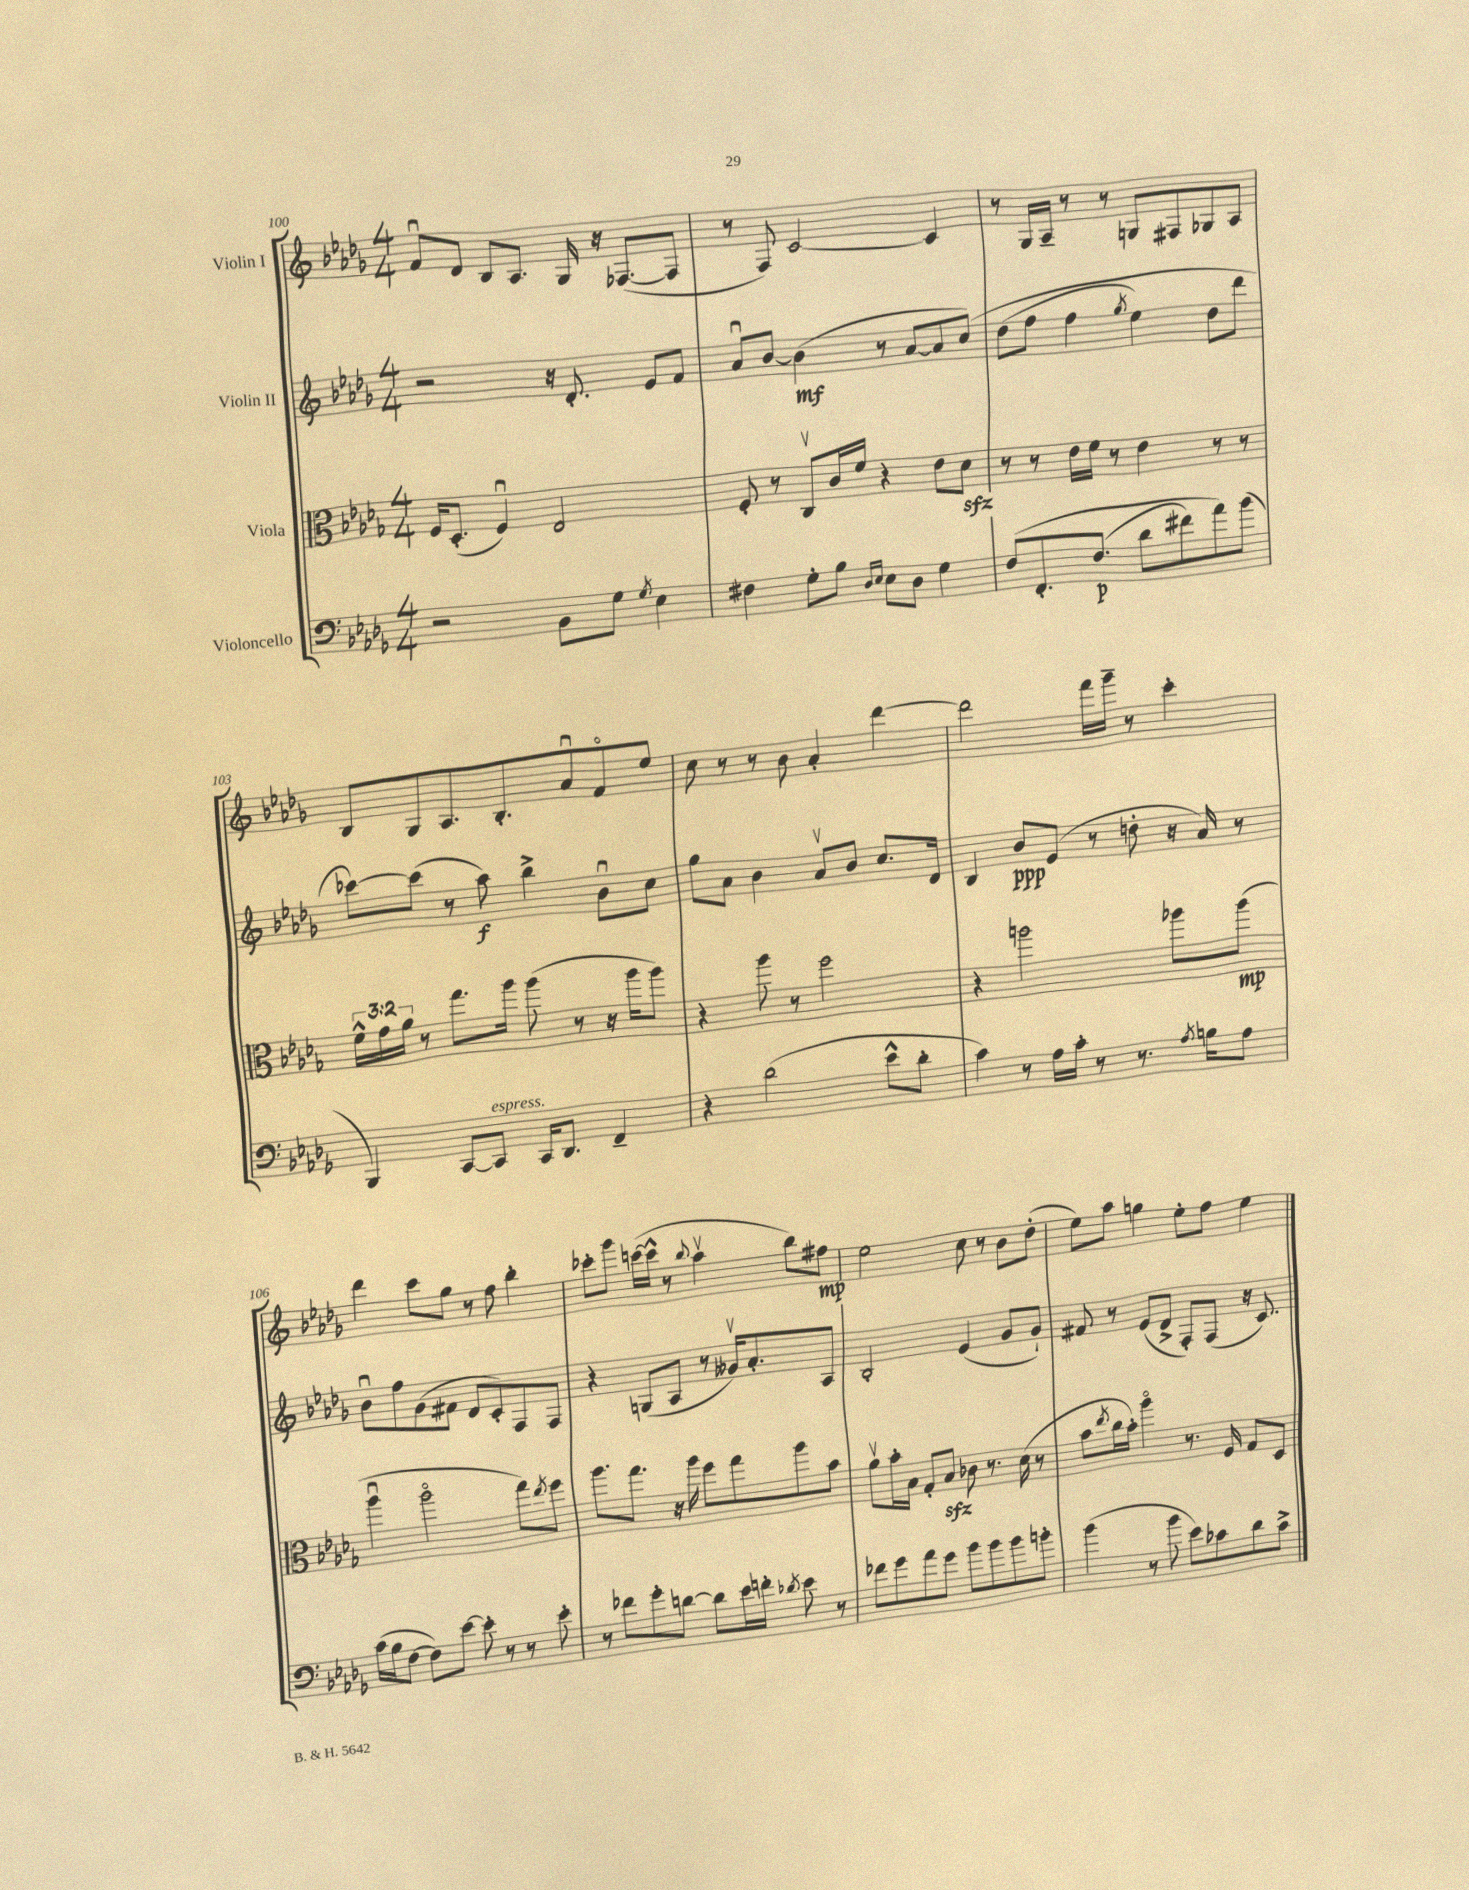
<<
\new StaffGroup <<
\new Staff = "s0" \with { instrumentName = "Violin I" } {
    \clef treble \key des \major \numericTimeSignature \time 4/4
    f'8\downbow des'8 bes8 aes8. ges16 r16 fes8.~( fes8 |
    r8 f8) c'2~ c'4 |
    r8 ges16 aes16-- r8 r8 g8 fis8 ges8 aes8 |
    bes8 ges8 aes8. bes8.-. aes'8\downbow f'8\flageolet ees''8 |
    c''8 r8 r8 bes'8 aes'4-. des'''4~ |
    des'''2 f'''16 ges'''16-- r8 c'''4-. |
    des'''4 c'''8 ges''8 r8 f''8 bes''4-. |
    ces'''8-. ges'''8 c'''16~( c'''16-^ r8 \appoggiatura { bes''8 } aes''4\upbow bes''8) fis''8\mp |
    ees''2 c''8 r8 bes'8 des''8-.( |
    ees''8) aes''8 g''4 ees''8-. f''8 ees''4 \bar "|." |
}
\new Staff = "s1" \with { instrumentName = "Violin II" } {
    \clef treble \key des \major \numericTimeSignature \time 4/4
    r2 r16 des'8.-. ees'8 f'8 |
    aes'8\downbow bes'8~ bes'4\mf( r8 aes'8~ aes'8 c''8)\( |
    des''8( f''8 f''4 \acciaccatura { ges''8 } ees''4) des''8 des'''8 |
    ces'''8~\) ces'''8( r8 aes''8\f) bes''4-> bes'8\downbow c''8 |
    ges''8 aes'8 bes'4 aes'8\upbow bes'8 c''8. des'16 |
    bes4 bes'8\ppp ees'8( r8 d''8-. r16 aes'16) r8 |
    bes'8\downbow f''8 ges'8( fis'8 des'8 c'8-.) f8 f8 |
    r4 g8( aes8 r8 geses'16\upbow) aes'8.-. aes8 |
    bes2-. ees'4( ges'8 ges'8-!) |
    fis'8 r8 ees'8( des'8-> f8-.) f8( r16 c'8.) \bar "|." |
}
\new Staff = "s2" \with { instrumentName = "Viola" } {
    \clef alto \key des \major \numericTimeSignature \time 4/4 \override Staff.TupletNumber.text = #tuplet-number::calc-fraction-text
    f16 des8.-.( f4\downbow) ees2 |
    f8-. r8 c8\upbow c'16 f'16 r4 ees'8 des'8\sfz |
    r8 r8 ees'16 f'16 r8 ees'4 r8 r8 |
    \tuplet 3/2 { f'16-^ ges'16 aes'16 } r8 ges''8. aes''16 aes''8( r8 r16 aes''16 aes''8) |
    r4 aes''8 r8 f''2 |
    r4 a''2 aes''8 aes''8\mp( |
    aes''4\downbow aes''2\flageolet ges''8) \acciaccatura { ees''8 } f''8 |
    aes''8. ges''8. r16 aes''16 f''8 ges''8 aes''8 bes'8 |
    aes'8\upbow bes'16-. bes16 ges8-. bes8\sfz ces'8 r8. des'16( r8 |
    bes'8 \acciaccatura { ees''8 } c''16 bes'16-.) aes''4\flageolet r8. f16 ges8 des8 \bar "|." |
}
\new Staff = "s3" \with { instrumentName = "Violoncello" } {
    \clef bass \key des \major \numericTimeSignature \time 4/4
    r2 bes,8 ges8 \acciaccatura { ges8 } ees4 |
    fis4 ges8-. bes8 \grace { des16 ees16 } ees8 des8 ges4 |
    f8\( f,8.-. f8.\p( des'8 fis'8) aes'8\) bes'8( |
    bes,,4) c,8~ c,8^\markup { \italic "espress." } c,16 des,8. f,4-- |
    r4 des'2( ees'8-^ des'8-. |
    c'4) r8 aes16 c'16-. r8 r8. \acciaccatura { aes8 } b16 aes8 |
    c'16( bes16 f8~ f8) ees'8~ ees'8-. r8 r8 ees'8-. |
    r8 fes'8 ges'8-. d'8~ d'8 ees'16 f'16-. \acciaccatura { des'8 } ees'8 r8 |
    fes'8 ges'8 aes'8 ges'8 bes'8 bes'8 bes'8 b'8-. |
    bes'4( r8 bes'8 ees'8) ces'8 des'8 ces'8-> \bar "|." |
}
>>
>>
\layout { \context { \Score currentBarNumber = #100 } }
